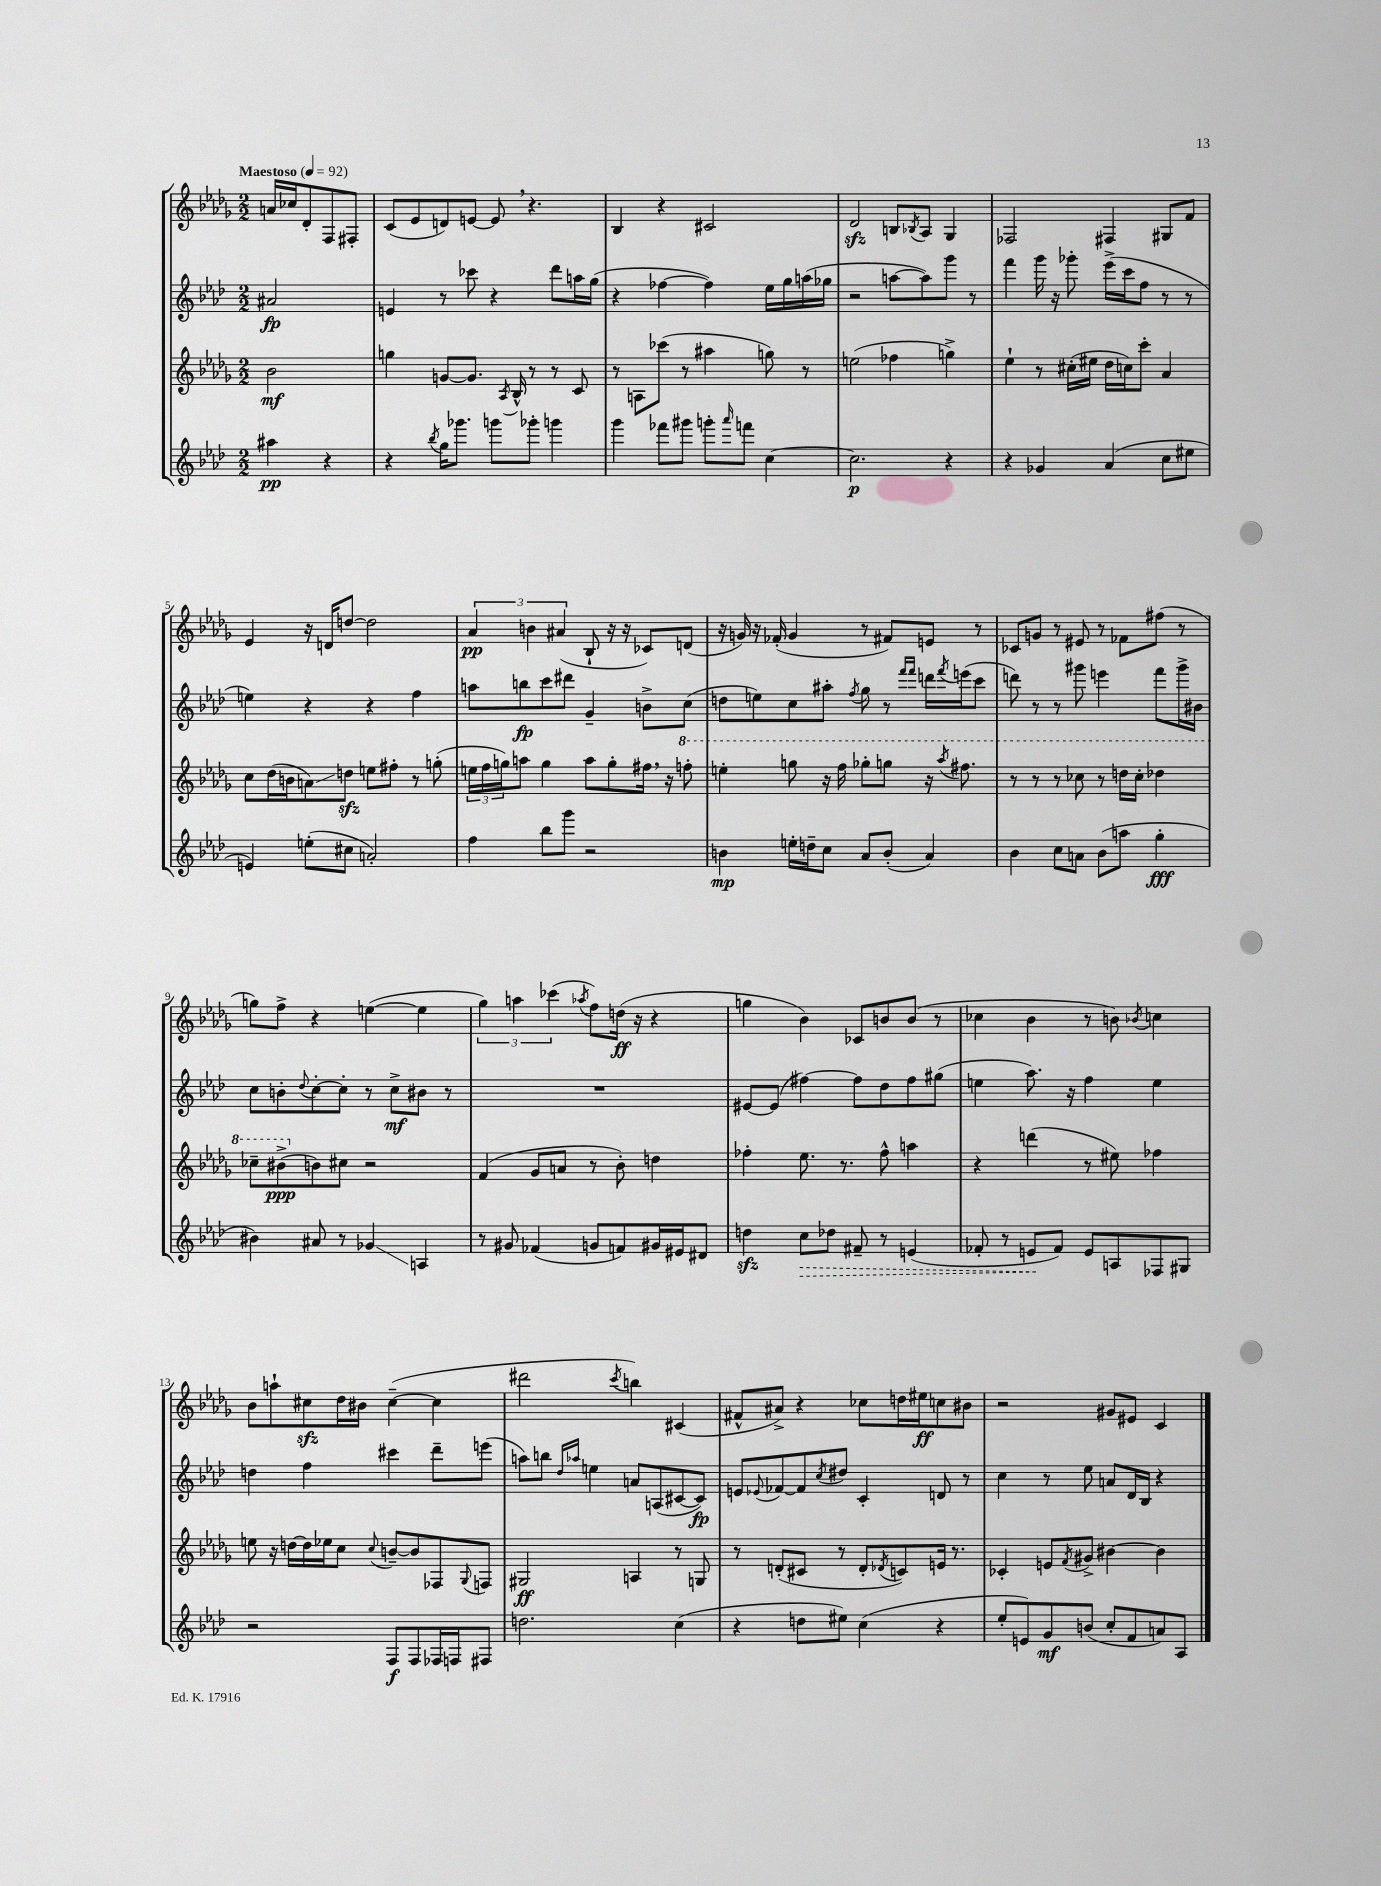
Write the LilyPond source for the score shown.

<<
\new StaffGroup <<
\new Staff = "s0" {
    \clef treble \key des \major \numericTimeSignature \time 2/2 \partial 2 \tempo "Maestoso" 4 = 92
    a'16 ces''16 des'8-. f8 fis8-. |
    c'8( ees'8 d'8) e'8~ e'8 \breathe r4. |
    bes4 r4 cis'2 |
    des'2\sfz b8 \acciaccatura { bes8 } aes8 ges4 |
    fes2 fis4 gis8 f'8 |
    ees'4 r16 d'16 d''8~ d''2 |
    \tuplet 3/2 { aes'4\pp b'4 ais'4( } bes8-! r16 r16 ces'8) d'8( |
    r16 g'16) r16 fes'16-.( g'4 r8 fis'8) e'8 r8 |
    ces'8 g'8 r8 eis'8 r8 fes'8 fis''8( r8 |
    g''8) f''8-> r4 e''4~( e''4 |
    \tuplet 3/2 { ges''4) a''4 ces'''4( } \acciaccatura { aes''8 } f''8) d''16\ff( r16 r4 |
    g''4 bes'4) ces'8 b'8 b'8( r8 |
    ces''4 bes'4 r8 b'8) \acciaccatura { bes'8 } c''4 |
    bes'8 a''8-! cis''8\sfz des''16 bis'16 cis''4~--( cis''4 |
    dis'''2 \acciaccatura { c'''8 } b''4) cis'4( |
    fis'8-^ ais'8->) r4 ces''8 d''16 eis''16\ff c''8 bis'8 |
    r2 gis'8 eis'8 c'4 \bar "|." |
}
\new Staff = "s1" {
    \clef treble \key aes \major \numericTimeSignature \time 2/2 \partial 2
    ais'2\fp |
    e'4 r8 ces'''8 r4 des'''8 a''16 g''16( |
    r4 fes''4~ fes''4) ees''16 g''16 a''16( ges''16 |
    r2 a''8~ a''8) g'''8 r8 |
    f'''4 g'''16 r16 ges'''8-. ees'''16->( c'''16 f''8 r8 r8 |
    e''4) r4 r4 f''4 |
    a''8 b''8\fp c'''8 dis'''8 g'4-- b'8-> c''8( |
    d''8 e''8) c''8 ais''8-. \acciaccatura { f''8 } g''8 r8 \grace { f'''16 f'''16 } d'''16 \acciaccatura { f'''8 } e'''16( c'''8 |
    d'''8) r8 r8 gis'''8 e'''4 f'''8 gis'''16-> bis'16 |
    c''8 b'8-. \appoggiatura { des''8 } c''8~-. c''8-. r8 c''8->\mf bis'8 r8 |
    R1 |
    eis'8~ eis'8( fis''4~) fis''8 des''8 fis''8 gis''8( |
    e''4 aes''8.) r16 f''4 e''4 |
    d''4 f''4 cis'''4 des'''8-- e'''8( |
    a''8) b''8 \grace { des''16 aes''16 } e''4 a'8 a8( cis'8~ cis'8\fp) |
    e'8 \appoggiatura { ees'8 } fes'8~ fes'8 \acciaccatura { c''8 } dis''8 c'4-. d'8 r8 |
    c''4 r8 ees''8 a'8 des'16 bes16 r4 \bar "|." |
}
\new Staff = "s2" {
    \clef treble \key des \major \numericTimeSignature \time 2/2 \partial 2
    bes'2\mf |
    g''4 g'8~ g'8. \acciaccatura { aes8 } bes16-^ r8 r8 c'8 |
    r8 a8 ces'''8( r8 ais''4 g''8) r8 |
    e''2( fes''4 g''4->) |
    ees''4-! r8 cis''16-.( eis''16 des''16 c''16) c'''8-. aes'4 |
    c''8 des''16( b'16 a'8\glissando) d''8\sfz e''8 fis''8-. r8 g''8-.( |
    \tuplet 3/2 { e''16 f''16 g''16) } a''8 g''4 a''8 g''8-. fis''16 \breathe r16 \ottava #1 f'''!8-. |
    e'''4-. g'''8 r16 f'''16 ges'''8-. g'''8 r16 \acciaccatura { aes'''8 } fis'''8. |
    r8 r8 r8 ces'''8 r8 d'''16 ces'''16-. des'''4 |
    ces'''8-- bis''8->\ppp( \ottava #0 b'8) cis''8 r2 |
    f'4( ges'8 a'8 r8 bes'8-.) d''4 |
    fes''4-. ees''8. r8. fes''8-^ a''4 |
    r4 d'''4( r8 eis''8) fes''4 |
    e''8 r16 d''16~ d''16 ees''16 c''8 \appoggiatura { c''8 } b'8~-- b'8 fes8 \appoggiatura { ges8 } f8 |
    gis2\ff a4 r8 g8 |
    r8 d'8-.( cis'8 r8 d'8-. \acciaccatura { des'8 } c'8) e'16 r8. |
    ces'4-. e'8 \acciaccatura { f'8 } gis'8-> bis'4~ bis'4 \bar "|." |
}
\new Staff = "s3" {
    \clef treble \key aes \major \numericTimeSignature \time 2/2 \partial 2
    ais''4\pp r4 |
    r4 \acciaccatura { bes''8 } g''16 ges'''8. g'''8 ges'''8-. g'''4 |
    g'''4 fes'''8 gis'''8 g'''8-. \grace { aes'''16 } f'''8 c''4~ |
    c''2.\p r4 |
    r4 ges'4 aes'4( c''8 eis''8 |
    e'4) e''8-.( cis''8 a'2-.) |
    f''4 bes''8 g'''8 r2 |
    b'4\mp e''16-. d''16-- c''8 aes'8 b'8-.( aes'4) |
    bes'4 c''8 a'8 bes'8( a''8 g''4-.\fff |
    bis'4) ais'8 r8 ges'4\glissando a4 |
    r8 gis'8 fes'4( g'8 f'8) gis'16 eis'16 dis'8 |
    d''4\sfz \once \override Hairpin.style = #'dashed-line c''8\> des''8 fis'8-- r8 e'4( |
    fes'8-. r8 e'8\! fes'8) e'8 a8 fes8 gis8 |
    r2 f8\f f8 fes16 f16 fis8 |
    d''2. c''4( |
    r4 d''8 eis''8) c''4( r4 |
    ees''8-. e'8) g'8\mf b'8( c''8-. f'8 a'8) aes8 \bar "|." |
}
>>
>>
